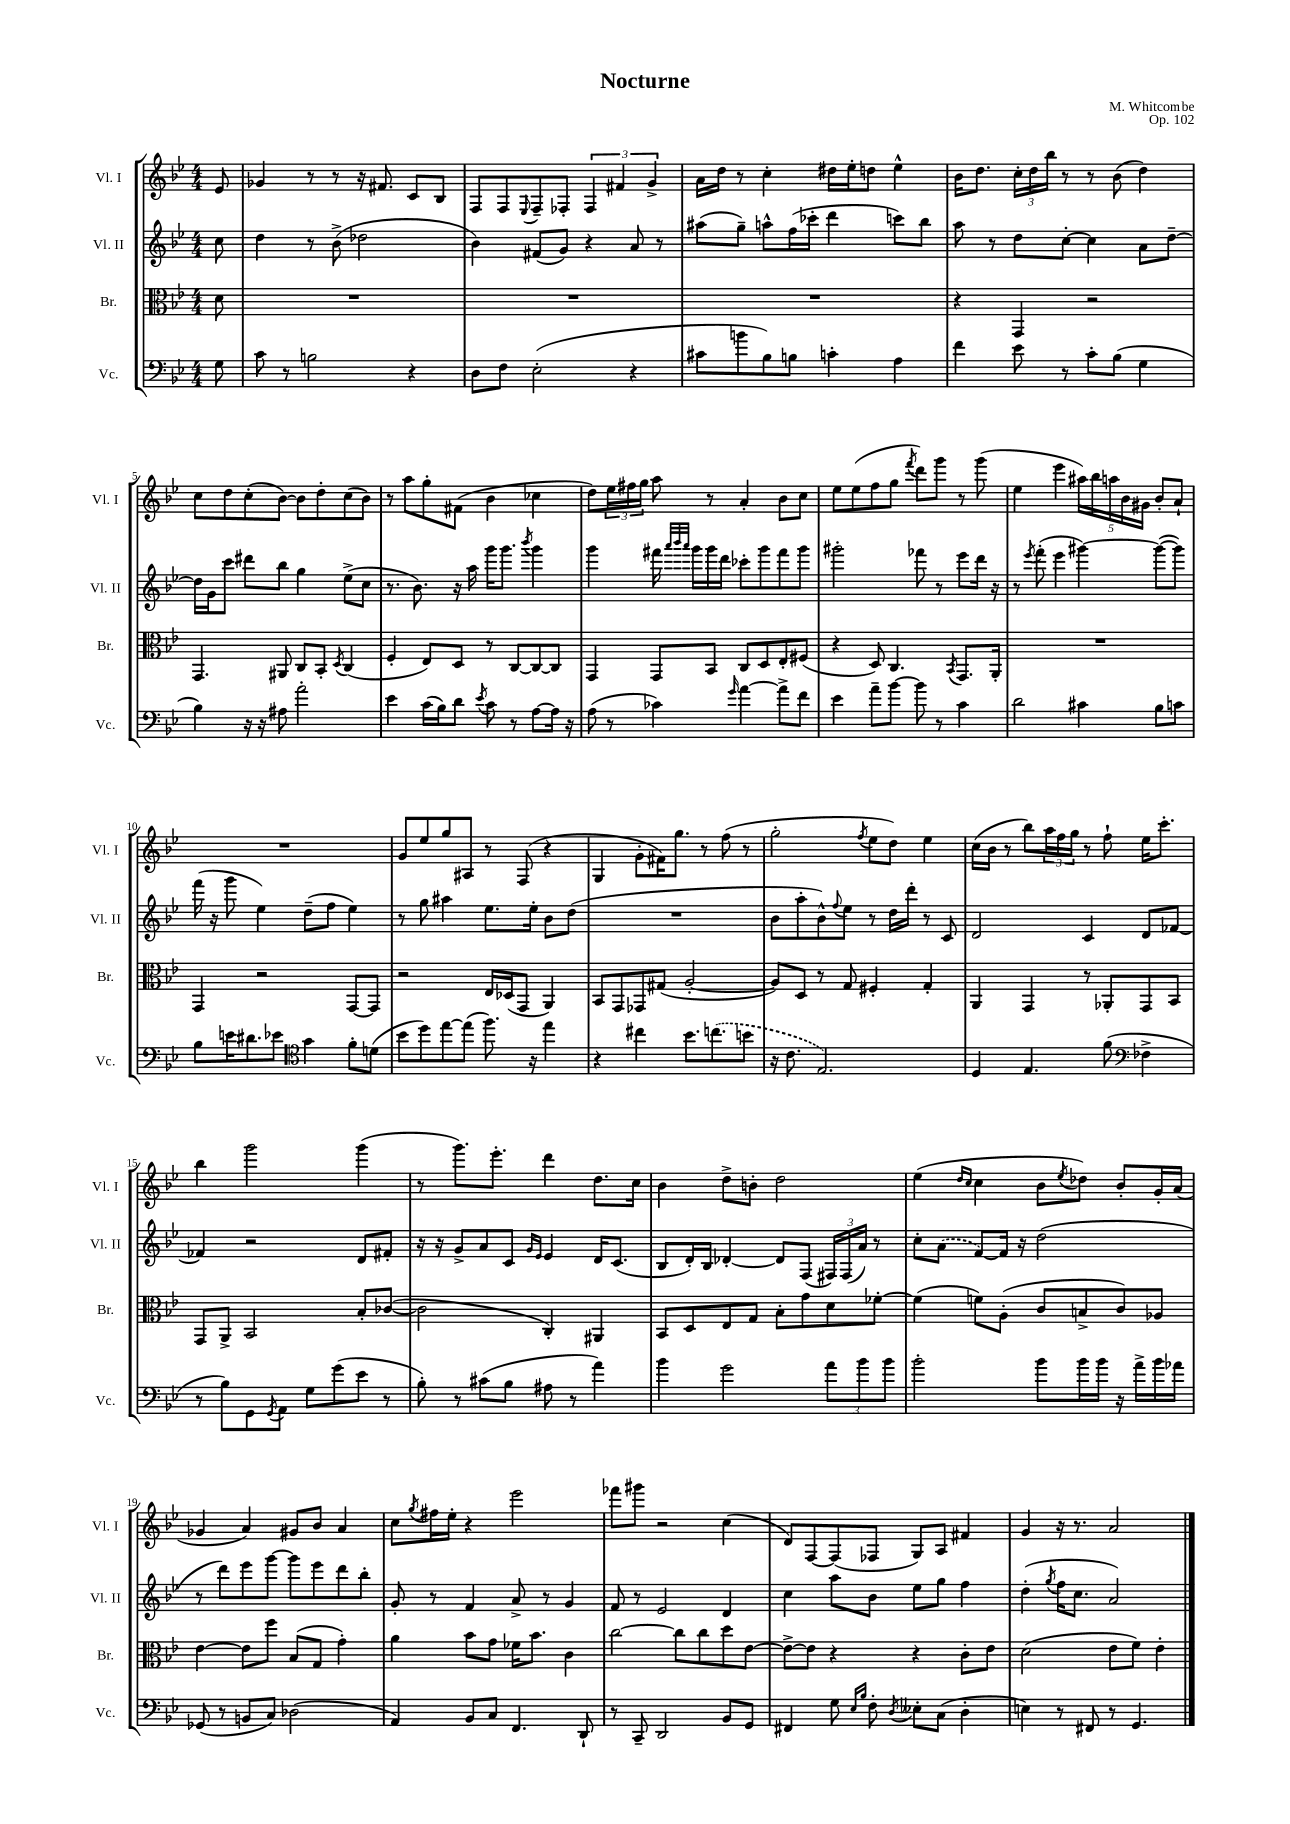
\header { title = "Nocturne" composer = "M. Whitcombe" opus = "Op. 102" }
<<
\new StaffGroup <<
\new Staff = "s0" \with { instrumentName = "Vl. I" shortInstrumentName = "Vl. I" } {
    \clef treble \key bes \major \numericTimeSignature \time 4/4 \partial 8
    ees'8 |
    ges'4 r8 r8 r16 fis'8. c'8 bes8 |
    f8 f8 \appoggiatura { ees8 } f8-- fes8-. \tuplet 3/2 { fes4 fis'4 g'4-> } |
    a'16 d''16 r8 c''4-. dis''16 ees''16-. d''8 ees''4-^ |
    bes'16 d''8. \tuplet 3/2 { c''16-. d''16 bes''16 } r8 r8 bes'8( d''4) |
    c''8 d''8 c''8-.( bes'8~) bes'8 d''8-. c''8( bes'8) |
    r8 a''8 g''8-. fis'8( bes'4 ces''4 |
    d''8) \tuplet 3/2 { ees''16 fis''16 g''16 } a''8 r8 a'4-. bes'8 c''8 |
    ees''8 ees''8( f''8 g''8 \acciaccatura { f'''8 } d'''8) g'''8 r8 g'''8( |
    ees''4 ees'''4 \tuplet 5/4 { ais''16) bes''16 a''16 bes'16 gis'16 } bes'8-. a'8-! |
    R1 |
    g'8 ees''8 g''8 ais8 r8 f8( r4 |
    g4 g'8-. fis'16) g''8. r8 f''8( r8 |
    g''2-. \acciaccatura { f''8 } ees''8 d''8) ees''4 |
    c''16( bes'16 r8 bes''8) \tuplet 3/2 { a''16 f''16 g''16 } r8 f''8-! ees''16 c'''8.-. |
    bes''4 g'''2 g'''4( |
    r8 g'''8.) ees'''8.-. d'''4 d''8. c''16 |
    bes'4 d''8-> b'8-. d''2 |
    ees''4( \grace { d''16 c''16 } c''4 bes'8 \acciaccatura { ees''8 } des''8) bes'8-. g'16-. a'16( |
    ges'4 a'4) gis'8 bes'8 a'4 |
    c''8 \acciaccatura { g''8 } fis''16 ees''16-. r4 ees'''2 |
    fes'''8 gis'''8 r2 c''4( |
    d'8) f8~ f8( fes8 g8) a8 fis'4 |
    g'4 r16 r8. a'2 \bar "|." |
}
\new Staff = "s1" \with { instrumentName = "Vl. II" shortInstrumentName = "Vl. II" } {
    \clef treble \key bes \major \numericTimeSignature \time 4/4 \partial 8
    c''8 |
    d''4 r8 bes'8->( des''2 |
    bes'4) fis'8( g'8) r4 a'8 r8 |
    ais''8( g''8--) a''8-^ f''16( ces'''16-. d'''4 c'''8) bes''8 |
    a''8 r8 d''8 c''8~-. c''4 a'8 d''8~-- |
    d''16 g'16 c'''8 dis'''8 bes''8 g''4 ees''8->( c''8 |
    r8. bes'8.) r16 a''16 g'''16 g'''8. \acciaccatura { bes'''8 } g'''4 |
    g'''4 fis'''16 \grace { a'''32 bes'''32 a'''32 } g'''16 g'''16 d'''16 ces'''8-. g'''8 fis'''8 g'''8 |
    gis'''2-. fes'''8 r8 ees'''8 d'''16 r16 |
    r8 \acciaccatura { ees'''8 } f'''8-.( ees'''4 gis'''4~) gis'''8~( gis'''8) |
    f'''16( r16 g'''8 ees''4) d''8--( f''8 ees''4) |
    r8 g''8 ais''4 ees''8. ees''16-. bes'8 d''8( |
    R1 |
    bes'8 a''8-. bes'8-^) \appoggiatura { f''8 } ees''8 r8 d''16 d'''16-. r8 c'8 |
    d'2 c'4 d'8 fes'8~ |
    fes'4 r2 d'8 fis'8-. |
    r16 r16 g'8-> a'8 c'8 \grace { g'16 ees'16 } ees'4 d'16 c'8.( |
    bes8 d'16-.) bes16 des'4~-. des'8 f8( \tuplet 3/2 { fis16) fis16( a'16) } r8 |
    c''8-. \once \slurDashed a'8( f'8~) f'16 r16 d''2( |
    r8 d'''8) ees'''8 g'''8~ g'''8 ees'''8 d'''8 bes''8-. |
    g'8-. r8 f'4 a'8-> r8 g'4 |
    f'8 r8 ees'2 d'4 |
    c''4 a''8 bes'8 ees''8 g''8 f''4 |
    d''4-.( \acciaccatura { g''8 } f''16 c''8. a'2) \bar "|." |
}
\new Staff = "s2" \with { instrumentName = "Br." shortInstrumentName = "Br." } {
    \clef alto \key bes \major \numericTimeSignature \time 4/4 \partial 8
    d'8 |
    R1 |
    R1 |
    R1 |
    r4 g,4 r2 |
    g,4. ais,8 c8 bes,8-. \acciaccatura { d8 } c4( |
    f4-. ees8) d8 r8 c8~ c8~ c8 |
    g,4 g,8 bes,8 c8 d8 ees8-. fis8( |
    r4 d8) c4. \acciaccatura { bes,8 } g,8. a,16-. |
    R1 |
    g,4 r2 g,8~ g,8 |
    r2 ees16 des16( g,8 a,4) |
    bes,8 g,8 ges,8 gis8( a2~-. |
    a8) d8 r8 g8 fis4-. g4-. |
    a,4 g,4 r8 aes,8-. g,8 bes,8 |
    g,8 a,8-> bes,2 bes8-. ces'8~( |
    ces'2 c4-.) ais,4 |
    bes,8 d8 ees8 g8 bes8-. g'8 d'8 fes'8~-. |
    fes'4( f'8) a8-.( c'8 b8-> c'8) aes8 |
    ees'4~ ees'8 f''8 bes8( g8 g'4-.) |
    a'4 bes'8 g'8 fes'16 bes'8. c'4 |
    c''2~ c''8 c''8 d''8 ees'8~ |
    ees'8~-> ees'8 r4 r4 c'8-. ees'8 |
    d'2( ees'8 f'8) ees'4-. \bar "|." |
}
\new Staff = "s3" \with { instrumentName = "Vc." shortInstrumentName = "Vc." } {
    \clef bass \key bes \major \numericTimeSignature \time 4/4 \partial 8
    g8 |
    c'8 r8 b2 r4 |
    d8 f8 ees2-.( r4 |
    cis'8 b'8 bes8) b8 c'4-. a4 |
    f'4 ees'8 r8 c'8-. bes8( g4 |
    bes4) r16 r16 ais8 a'2-. |
    ees'4 c'16( bes16) d'8 \acciaccatura { ees'8 } c'8 r8 a8~ a16 r16 |
    a8( r8 ces'4) \grace { g'16 } a'4~ a'8-> f'8 |
    ees'4 a'8-- bes'8~ bes'8 r8 c'4 |
    d'2 cis'4 bes8 c'8 |
    bes8 e'16 dis'8. ees'8 \clef tenor g'4 f'8-. d'8( |
    bes'8 d''8) ees''8~ ees''8( f''8.) r16 ees''4 |
    r4 cis''4 bes'8. \once \slurDashed c''8.( b'8 |
    r16 c'8. ees2.) |
    d4 ees4. f'8( \clef bass fes4-> |
    r8 bes8) g,8 \acciaccatura { g,8 } a,8 g8 g'8( ees'8 r8 |
    bes8-.) r8 cis'8( bes8 ais8 r8 a'4) |
    bes'4 g'2 \tuplet 3/2 { a'8 bes'8 bes'8 } |
    bes'2-. bes'8 bes'16 bes'16 r16 a'16-> bes'16 aes'16 |
    ges,8( r8 b,8 c8) des2( |
    a,4) bes,8 c8 f,4. d,8-! |
    r8 c,8-- d,2 bes,8 g,8 |
    fis,4 g8 \grace { ees16 bes16 } f8-. \acciaccatura { d8 } eeses8-. c8( d4-. |
    e4) r8 fis,8 r8 g,4. \bar "|." |
}
>>
>>
